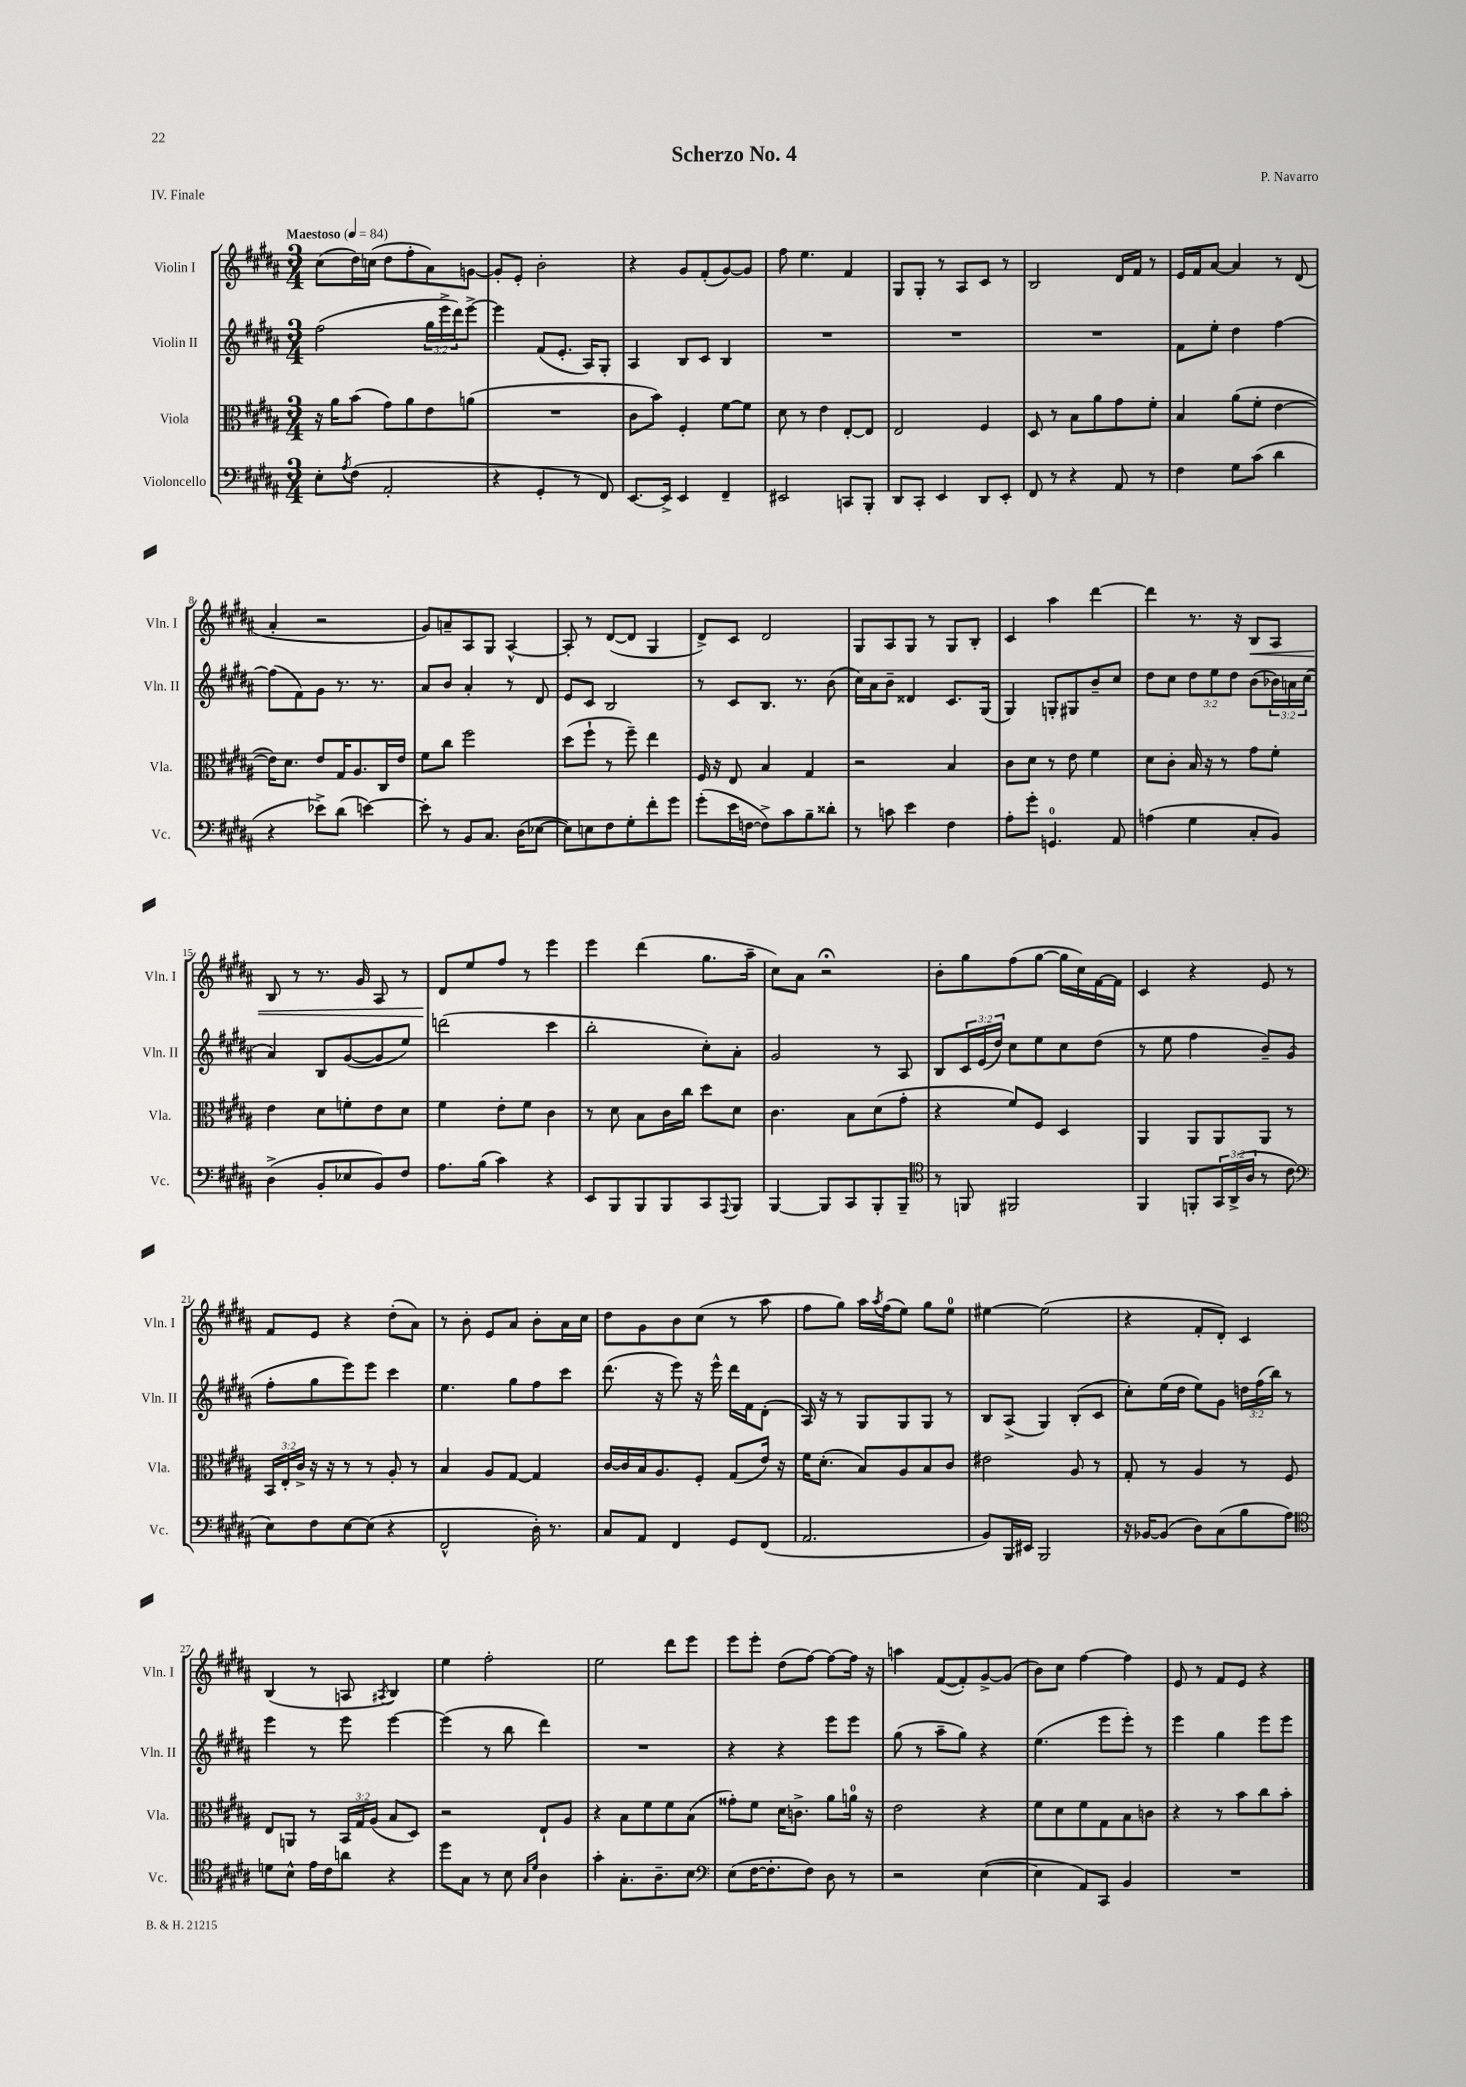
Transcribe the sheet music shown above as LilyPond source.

\header { title = "Scherzo No. 4" composer = "P. Navarro" piece = "IV. Finale" }
<<
\new StaffGroup <<
\new Staff = "s0" \with { instrumentName = "Violin I" shortInstrumentName = "Vln. I" } {
    \clef treble \key b \major \numericTimeSignature \time 3/4 \tempo "Maestoso" 4 = 84
    cis''8( dis''16) c''16( dis''8 fis''8-. ais'8) g'8~ |
    g'8-. e'8-. b'2-. |
    r4 gis'8 fis'8-.( gis'8~) gis'8 |
    fis''8 e''4. fis'4 |
    gis8 gis8-. r8 ais8 cis'8 r8 |
    b2 dis'16 fis'16 r8 |
    e'16 fis'16 ais'8~ ais'4 r8 dis'8( |
    ais'4-. r2 |
    gis'8) a'8-- ais8 gis8 ais4~-^ |
    ais8-. r8 dis'8~( dis'8 gis4 |
    dis'8->) cis'8 dis'2 |
    gis8 ais8 gis8 r8 gis8 b8-. |
    cis'4 ais''4 dis'''4~ |
    dis'''4 r8. r16 b8\< ais8 |
    b8 r8 r8. gis'16 ais8 r8 |
    dis'8\! e''8 fis''8 r8 e'''4 |
    e'''4 dis'''4( gis''8. ais''16-- |
    cis''8) ais'8 r2\fermata |
    b'8-. gis''8 fis''8( gis''8~ gis''16 cis''16) fis'16~ fis'16 |
    cis'4 r4 e'8 r8 |
    fis'8 e'8 r4 dis''8-.( ais'8) |
    r8 b'8-. e'8 ais'8 b'8-. ais'16 cis''16 |
    dis''8 gis'8 b'8 cis''8( r8 ais''8 |
    fis''8 gis''8) ais''16 \acciaccatura { ais''8 } fis''16( e''8) gis''8 e''8-0 |
    eis''4~ eis''2( |
    r4 fis'8-. dis'8-.) cis'4 |
    b4( r8 a8 \acciaccatura { ais8 } b4) |
    e''4 fis''2-. |
    e''2 dis'''8 e'''8 |
    e'''8 e'''8-. dis''8( fis''8~) fis''8~ fis''16 r16 |
    a''4 fis'8~( fis'8-.) gis'8~-> gis'8( |
    b'8) cis''8 fis''4~ fis''4 |
    e'8 r8 fis'8 e'8 r4 \bar "|." |
}
\new Staff = "s1" \with { instrumentName = "Violin II" shortInstrumentName = "Vln. II" } {
    \clef treble \key b \major \numericTimeSignature \time 3/4 \override Staff.TupletNumber.text = #tuplet-number::calc-fraction-text
    fis''2( \tuplet 3/2 { gis''16 e'''16-> dis'''16) } e'''8~-> |
    e'''4 fis'8( e'8.-. ais16) gis8-. |
    ais4 b8 cis'8 b4 |
    R2. |
    R2. |
    R2. |
    fis'8 e''8-. dis''4 fis''4~ |
    fis''8( fis'8) gis'8 r8. r8. |
    ais'8 b'8 ais'4-. r8 dis'8 |
    e'8 cis'8 b2 |
    r8 cis'8 b8. r8. b'8( |
    cis''16) ais'16 b'8-- disis'4 cis'8. gis16( |
    gis4) g8-. gis8 b'8-- cis''8 |
    dis''8 cis''8 \tuplet 3/2 { dis''8 e''8 dis''8 } b'8( \tuplet 3/2 { bes'16) a'16 cis''16( } |
    ais'4) b8 gis'8~( gis'8 e''8) |
    d'''2( cis'''4 |
    b''2-. cis''8-.) ais'8-. |
    gis'2 r8 ais8 |
    b8 \tuplet 3/2 { cis'16 e'16( dis''16) } cis''8 e''8 cis''8 dis''8( |
    r8 e''8 fis''4 b'8--) gis'8( |
    fis''8-. gis''8 e'''8) e'''8 cis'''4 |
    e''4. gis''8 fis''8 cis'''8 |
    dis'''8.( r16 e'''8) r16 e'''16-^ dis'''16 fis'16 dis'8-.( |
    ais16) r16 r8 gis8 gis8 gis8 r8 |
    b8 ais8->( gis4) b8-.( cis'8 |
    cis''8-.) e''16( dis''16 e''8) gis'8 \tuplet 3/2 { d''16 fis''16( b''16) } r8 |
    e'''4 r8 e'''8 e'''4~ |
    e'''4( r8 b''8 dis'''4) |
    R2. |
    r4 r4 e'''8 e'''8 |
    gis''8( r8 ais''8-- gis''8) r4 |
    e''4.( e'''8 e'''8-.) r8 |
    e'''4 gis''4 e'''8 e'''8 \bar "|." |
}
\new Staff = "s2" \with { instrumentName = "Viola" shortInstrumentName = "Vla." } {
    \clef alto \key b \major \numericTimeSignature \time 3/4 \override Staff.TupletNumber.text = #tuplet-number::calc-fraction-text
    r16 ais'16 b'8( gis'8) ais'8 e'8 a'8( |
    R2. |
    cis'8 b'8) fis4-. fis'8~ fis'8 |
    dis'8 r8 e'4 e8~-. e8 |
    e2 fis4 |
    dis8 r8 b8 ais'8 gis'8 fis'8-. |
    b4 ais'8( fis'8-. e'4~ |
    e'16) dis'8. e'8 gis16 ais8. cis16 e'16 |
    fis'8 cis''8 fis''2 |
    dis''8( fis''8-! r8 fis''8--) e''4 |
    fis16 r16 e8 b4 gis4 |
    r2 b4 |
    cis'8 dis'8 r8 e'8 fis'4 |
    dis'8 cis'8-. b16 r16 r8 gis'8 fis'8-. |
    e'4 dis'8 f'8-. e'8 dis'8 |
    fis'4 e'8-. fis'8 cis'4 |
    r8 dis'8 b8 cis'16 cis''16 dis''8 dis'8 |
    cis'4. b8 dis'8( gis'8-. |
    r4 fis'8) fis8 dis4 |
    ais,4 ais,8 ais,8 ais,8 r8 |
    \tuplet 3/2 { b,16 e16-. cis'16-> } r16 r16 r8 r8 ais8-. r8 |
    b4 ais8 gis8~ gis4 |
    cis'16~ cis'16 b16 ais8. fis8-. gis8( e'16) r16 |
    fis'16 dis'8.-.( b8) ais8 b8 cis'8 |
    eis'2 ais8 r8 |
    gis8-. r8 ais4 r8 fis8 |
    e8 a,8 r8 \tuplet 3/2 { b,16 gis16 ais16( } b8 dis8) |
    r2 e8-! ais8 |
    r4 b8 fis'8 fis'8 b8( |
    gisis'8-.) fis'8 dis'16 c'8.-> ais'8 a'16-0 r16 |
    e'2 r4 |
    fis'8 dis'8 fis'8 gis8 b8 c'8 |
    r4 r8 b'8 cis''8 b'8-. \bar "|." |
}
\new Staff = "s3" \with { instrumentName = "Violoncello" shortInstrumentName = "Vc." } {
    \clef bass \key b \major \numericTimeSignature \time 3/4 \override Staff.TupletNumber.text = #tuplet-number::calc-fraction-text
    e8-. \acciaccatura { ais8 } fis8( ais,2-. |
    r4 gis,4-. r8 fis,8) |
    e,8.~ e,16-> e,4 fis,4-- |
    eis,2 c,8 b,,8-. |
    dis,8 cis,8-. e,4 dis,8 e,8-. |
    fis,8 r8 r4 ais,8 r8 |
    fis4 gis8 cis'8( dis'4 |
    r4 ees'8->) dis'8( e'4~) |
    e'8-. r8 b,8 cis8. dis16( ees8~ |
    ees8) e8 fis8 gis8-. fis'8-. gis'8 |
    gis'8-.( e'16 f16~ f8->) cis'8 b8-- disis'8-. |
    r8 c'8 e'4 fis4 |
    ais8-. gis'8-. g,4.-0 ais,8 |
    a4( gis4 cis8-. b,8) |
    dis4->( b,8-. ees8 b,8) fis8 |
    ais8. b16( cis'4) r4 |
    e,8 b,,8 b,,8 b,,8 cis,8 \appoggiatura { ais,,8 } b,,8 |
    b,,4~ b,,8 cis,8 b,,8-. b,,8-- |
    \clef tenor r8 f,8 fis,2 |
    fis,4 f,8-. \tuplet 3/2 { gis,16 ais,16->( ais16 } r8 cis'8 |
    \clef bass e8) fis8 e8~ e8( r4 |
    fis,2-^ dis16-.) r8. |
    cis8 ais,8 fis,4 gis,8 fis,8( |
    ais,2. |
    b,8) b,,16 eis,16 b,,2 |
    r16 bes,16~ bes,8( dis8) cis8( b8 ais8) |
    \clef tenor d'8 b8-^ e'16 cis'16 a'8 r4 |
    dis''8 gis8 r8 b8 \grace { gis16 dis'16 } ais4 |
    gis'4-. gis8.-. ais8.-- b8 |
    \clef bass e8( fis16~ fis8.-. fis8) dis8 r8 |
    r2 e4~( |
    e4 ais,8) cis,8 b,4 |
    R2. \bar "|." |
}
>>
>>
